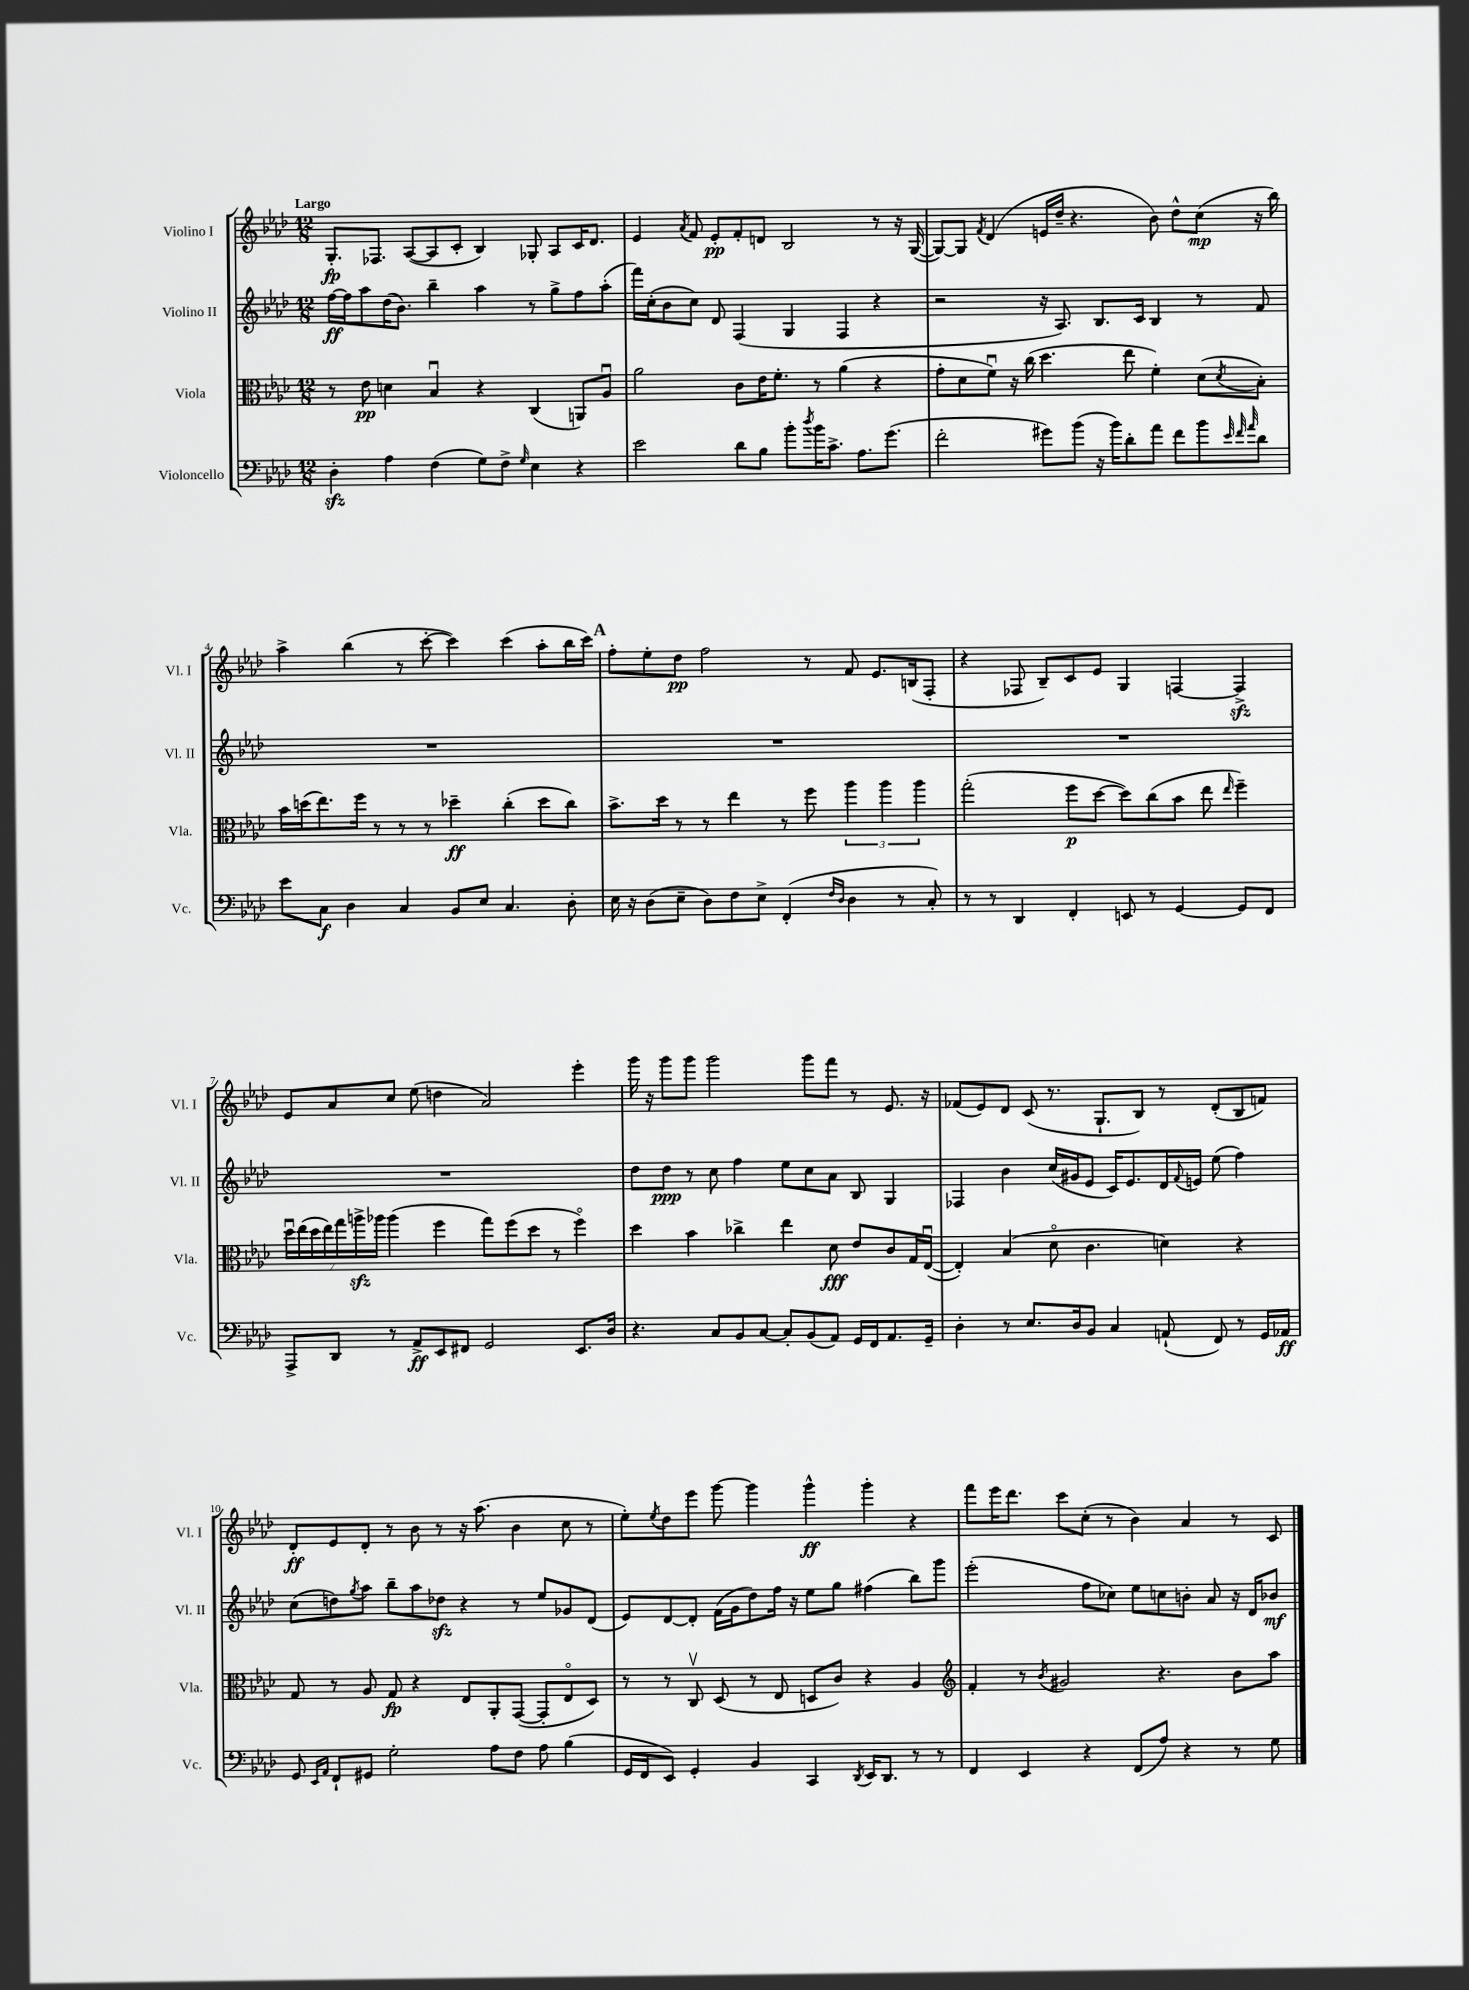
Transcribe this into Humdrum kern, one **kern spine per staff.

**kern	**dynam	**kern	**dynam	**kern	**dynam	**kern	**dynam
*part4	*part4	*part3	*part3	*part2	*part2	*part1	*part1
*staff4	*staff4	*staff3	*staff3	*staff2	*staff2	*staff1	*staff1
*I"Violoncello	*	*I"Viola	*	*I"Violino II	*	*I"Violino I	*
*I'Vc.	*	*I'Vla.	*	*I'Vl. II	*	*I'Vl. I	*
*clefF4	*	*clefC3	*	*clefG2	*	*clefG2	*
*k[b-e-a-d-]	*	*k[b-e-a-d-]	*	*k[b-e-a-d-]	*	*k[b-e-a-d-]	*
*M12/8	*	*M12/8	*	*M12/8	*	*M12/8	*
=1	=1	=1	=1	=1	=1	=1	=1
!	!	!	!	!	!	!LO:TX:a:B:t=Largo	!
4D-zz'\	.	8r	.	[16ff\LL	ff	8.G'/L	fp
.	.	.	.	16ff\J]	.	.	.
.	.	8e-\	pp	8aa-\	.	.	.
.	.	.	.	.	.	8.F-X/J	.
4A-\	.	4dn\	.	(16dd-\K	.	.	.
.	.	.	.	8.b-\J)	.	.	.
.	.	.	.	.	.	([8A-/L	.
(4F\	.	4B-u/	.	4bb-~\	.	8A-/]	.
.	.	.	.	.	.	8c'/J	.
8G\L)	.	4r	.	4aa-\	.	4B-/)	.
8F^\J	.	.	.	.	.	.	.
16qqG/	.	.	.	.	.	.	.
4E-\	.	(4C/	.	8r	.	8G-X'/	.
.	.	.	.	8gg^\L	.	8A-/L	.
4r	.	8AAn/L)	.	8ff\	.	16c/K	.
.	.	.	.	.	.	8.d-/J	.
.	.	8A-u/J	.	(8aa-'\J	.	.	.
=2	=2	=2	=2	=2	=2	=2	=2
2e-\	.	2a-\	.	16fff\LL)	.	4e-/	.
.	.	.	.	(16cc'\J	.	.	.
.	.	.	.	8b-\	.	.	.
.	.	.	.	.	.	8qa-/	.
.	.	.	.	8cc\J)	.	8f/	.
.	.	.	.	8d-/	.	8e-'/L	pp
8d-\L	.	8c\L	.	(4F/	.	8f'/	.
8B-\J	.	16e-\K	.	.	.	8dn/J	.
.	.	8.f'\J	.	.	.	.	.
8b-'\L	.	.	.	4G/	.	2B-/	.
8qdd-/	.	.	.	.	.	.	.
16b-\K	.	8r	.	.	.	.	.
8.c^\J	.	.	.	.	.	.	.
.	.	(4a-\	.	4F/	.	.	.
8.A-\L	.	.	.	.	.	.	.
.	.	4r	.	4r	.	8r	.
(8.g\J	.	.	.	.	.	.	.
.	.	.	.	.	.	16r	.
.	.	.	.	.	.	([16G/	.
=3	=3	=3	=3	=3	=3	=3	=3
2f'\	.	8g'\L	.	2r	.	8G/L_)	.
.	.	8d-\	.	.	.	8G/J]	.
.	.	.	.	.	.	8qf/	.
.	.	8fu\J)	.	.	.	(4d-/	.
.	.	16r	.	.	.	.	.
.	.	(16cc\	.	.	.	.	.
8g#X\L)	.	4.dd-\	.	16r	.	16en/LL	.
.	.	.	.	8.A-/)	.	16dd-~/JJ	.
(8b-\J	.	.	.	.	.	4.r	.
16r	.	.	.	8.B-/L	.	.	.
16b-\KL)	.	.	.	.	.	.	.
8d-'\	.	8ee-\	.	.	.	.	.
.	.	.	.	16c/Jk	.	.	.
8a-\J	.	4f'\)	.	4B-/	.	8b-\)	.
8f\L	.	.	.	.	.	8dd-^^\L	.
8b-\	.	(8d-\L	.	8r	.	(8cc\J	mp
32qqe-/	.	.	.	.	.	.	.
32qqf/	.	.	.	.	.	.	.
32qqa-/	.	8qd-/	.	.	.	.	.
8d-\J	.	8B-'\J)	.	8f/	.	16r	.
.	.	.	.	.	.	16bb-\)	.
!!LO:LB:g=z
=4	=4	=4	=4	=4	=4	=4	=4
8e-\L	.	16b-\LL	.	1.r	.	4aa-^\	.
.	.	(16ddn\J	.	.	.	.	.
8C\J	f	8.ee-\)	.	.	.	.	.
4D-\	.	.	.	.	.	(4bb-\	.
.	.	16ff\Jk	.	.	.	.	.
.	.	8r	.	.	.	.	.
4C/	.	8r	.	.	.	8r	.
.	.	8r	.	.	.	[8ccc'\	.
8BB-/L	.	4dd-X~\	ff	.	.	4ccc\])	.
8E-/J	.	.	.	.	.	.	.
4.C/	.	(4cc'\	.	.	.	(4ccc\	.
.	.	8dd-\L	.	.	.	8aa-'\L	.
8D-'\	.	8cc\J)	.	.	.	16bb-\L	.
.	.	.	.	.	.	16ccc\JJ)	.
!!LO:REH:place=s1:t=A
=5	=5	=5	=5	=5	=5	=5	=5
16E-\	.	8.b-^\L	.	1.r	.	8ff'\L	.
16r	.	.	.	.	.	.	.
(8D-\L	.	.	.	.	.	8ee-'\	.
.	.	16dd-\Jk	.	.	.	.	.
8E-~\J	.	8r	.	.	.	8dd-\J	pp
8D-\L)	.	8r	.	.	.	2ff\	.
8F\	.	4ee-\	.	.	.	.	.
8E-^\J	.	.	.	.	.	.	.
(4FF'/	.	8r	.	.	.	.	.
.	.	8ff\	.	.	.	8r	.
16qqF/LL	.	.	.	.	.	.	.
16qqD-/JJ	.	.	.	.	.	.	.
4D-\	.	6aa-\	.	.	.	8f/	.
.	.	.	.	.	.	8.e-/L	.
.	.	6aa-\	.	.	.	.	.
8r	.	.	.	.	.	.	.
.	.	.	.	.	.	(16Bn/k	.
.	.	6aa-\	.	.	.	.	.
8C'/)	.	.	.	.	.	8F'/J	.
=6	=6	=6	=6	=6	=6	=6	=6
8r	.	(2gg'\	.	1.r	.	4r	.
8r	.	.	.	.	.	.	.
4DD-/	.	.	.	.	.	8F-X/	.
.	.	.	.	.	.	8B-~/L)	.
4FF'/	.	8ff\L	p	.	.	8c/	.
.	.	[8dd-\J	.	.	.	8e-/J	.
8EEn/	.	8dd-\L])	.	.	.	4G/	.
8r	.	(8cc\	.	.	.	.	.
[4GG/	.	8b-\J	.	.	.	[4Fn/	.
.	.	8ee-\	.	.	.	.	.
.	.	16qqee-/	.	.	.	.	.
8GG/L]	.	4ff~\)	.	.	.	4Fzz^/]	.
8FF/J	.	.	.	.	.	.	.
!!LO:LB:g=z
=7	=7	=7	=7	=7	=7	=7	=7
8AAA-^/L	.	28dd-u\LL	.	1.r	.	8e-/L	.
.	.	(28ee-\	.	.	.	.	.
.	.	28dd-\	.	.	.	.	.
.	.	28ee-\)	.	.	.	.	.
8DD-/J	.	.	.	.	.	8a-/	.
.	.	28gg\	.	.	.	.	.
.	.	28aanzz^\	.	.	.	.	.
.	.	28aa-X\JJ	.	.	.	.	.
8r	.	(4aa-\	.	.	.	8cc/J	.
8AA-^/L	ff	.	.	.	.	(8ee-\	.
8EE-/	.	4ff\	.	.	.	4ddn\	.
8FF#X/J	.	.	.	.	.	.	.
2GG/	.	8gg\L)	.	.	.	2a-/)	.
.	.	(8ff\	.	.	.	.	.
.	.	8dd-\J	.	.	.	.	.
.	.	8r	.	.	.	.	.
8.EE-/L	.	4ff\)	.	.	.	4eee-'\	.
16D-/Jk	.	.	.	.	.	.	.
=8	=8	=8	=8	=8	=8	=8	=8
4.r	.	4dd-\	.	8dd-\L	.	16ggg\	.
.	.	.	.	.	.	16r	.
.	.	.	.	8dd-\J	ppp	8ggg\L	.
.	.	4b-\	.	8r	.	8ggg\J	.
8C/L	.	.	.	8cc\	.	2ggg\	.
8BB-/	.	4cc-X^\	.	4ff\	.	.	.
[8C/J	.	.	.	.	.	.	.
8C'/L]	.	4ee-\	.	8ee-\L	.	.	.
(8BB-/	.	.	.	8cc\	.	8ggg\L	.
8AA-/J)	.	8d-\	fff	8a-\J	.	8fff\J	.
16GG/LL	.	8e-/L	.	8B-/	.	8r	.
16FF/J	.	.	.	.	.	.	.
8.AA-/	.	8c/	.	4G/	.	8.e-/	.
.	.	16G/L	.	.	.	.	.
16GG~/Jk	.	([16E-u/JJ	.	.	.	16r	.
=9	=9	=9	=9	=9	=9	=9	=9
4D-'\	.	4E-'/])	.	4F-X/	.	(8f-X/L	.
.	.	.	.	.	.	8e-/)	.
8r	.	(4B-/	.	4b-\	.	8d-/J	.
8.E-/L	.	.	.	.	.	(8c/	.
.	.	8d-\	.	(16cc/LL	.	8.r	.
16D-/k	.	.	.	16g#X/J	.	.	.
8BB-/J	.	4.c\	.	8e-/J	.	.	.
.	.	.	.	.	.	8.G`/L	.
4C/	.	.	.	16c/KL)	.	.	.
.	.	.	.	8.e-/	.	.	.
.	.	.	.	.	.	8B-/J)	.
(8AAn`/	.	4dn\)	.	16d-/L	.	8r	.
.	.	.	.	8qqf/	.	.	.
.	.	.	.	16en/JJ	.	.	.
8FF/)	.	.	.	(8ee-\	.	(8d-'/L	.
8r	.	4r	.	4ff\)	.	8B-/	.
16GG/LL	.	.	.	.	.	8fn/J)	.
16AA-X/JJ	ff	.	.	.	.	.	.
!!LO:LB:g=z
=10	=10	=10	=10	=10	=10	=10	=10
8GG/	.	8G/	.	(8cc\L	.	8d-'/L	ff
16qqEE-/LL	.	.	.	.	.	.	.
16qqAA-/JJ	.	.	.	.	.	.	.
8FF`/L	.	8r	.	8ddn\)	.	8e-/	.
.	.	.	.	8qgg/	.	.	.
8GG#X/J	.	8A-/	.	8aa-\J	.	8d-'/J	.
2G'\	.	8G/	fp	8bb-~\L	.	8r	.
.	.	4r	.	8aa-\	.	8b-\	.
.	.	.	.	8dd-Xzz\J	.	8r	.
.	.	8E-/L	.	4r	.	16r	.
.	.	.	.	.	.	(8.aa-\	.
8A-\L	.	8AA-'/	.	.	.	.	.
8F\J	.	([8GG/J	.	8r	.	4b-\	.
8A-\	.	8GG'/L]	.	8ee-/L	.	.	.
(4B-\	.	8E-/	.	8g-X/	.	8cc\	.
.	.	8D-/J)	.	(8d-/J	.	8r	.
=11	=11	=11	=11	=11	=11	=11	=11
16GG/LL	.	8r	.	8e-/L)	.	8ee-'\L)	.
16FF/J	.	.	.	.	.	.	.
.	.	.	.	.	.	8qee-/	.
8EE-/J)	.	8r	.	[8d-/	.	8dd-\	.
4GG'/	.	8Cv/	.	8d-'/J]	.	8eee-\J	.
.	.	(8D-/	.	(16f\LL	.	[8ggg\	.
.	.	.	.	16g\J	.	.	.
4BB-/	.	8r	.	8dd-\)	.	4ggg\]	.
.	.	8E-/	.	16ff\Jk	.	.	.
.	.	.	.	16r	.	.	.
4CC/	.	8Dn/L	.	8ee-\L	.	4ggg^^\	ff
.	.	8c/J)	.	8gg\J	.	.	.
8qDD-/	.	.	.	.	.	.	.
16EE-/KL	.	4r	.	(4ff#X\	.	4ggg'\	.
8.DD-/J	.	.	.	.	.	.	.
8r	.	4A-/	.	8bb-\L)	.	4r	.
8r	.	.	.	8ggg\J	.	.	.
=12	=12	=12	=12	=12	=12	=12	=12
*	*	*clefG2	*	*	*	*	*
4FF/	.	4f'/	.	(2eee-'\	.	8fff\L	.
.	.	.	.	.	.	16eee-\K	.
.	.	.	.	.	.	8.ddd-\J	.
4EE-/	.	8r	.	.	.	.	.
.	.	8qb-/	.	.	.	.	.
.	.	2g#X/	.	.	.	8ccc\L	.
4r	.	.	.	8ff\L	.	(8cc'\J	.
.	.	.	.	8cc-X\J)	.	8r	.
(8FF/L	.	.	.	8ee-\L	.	4b-\)	.
8A-/J)	.	4.r	.	8ccn\	.	.	.
4r	.	.	.	8bn'\J	.	4a-/	.
.	.	.	.	8a-/	.	.	.
8r	.	8b-\L	.	16r	.	8r	.
.	.	.	.	16d-/KL	.	.	.
8G\	.	8aa-\J	.	8b-X/J	mf	8c/	.
==	==	==	==	==	==	==	==
*-	*-	*-	*-	*-	*-	*-	*-
